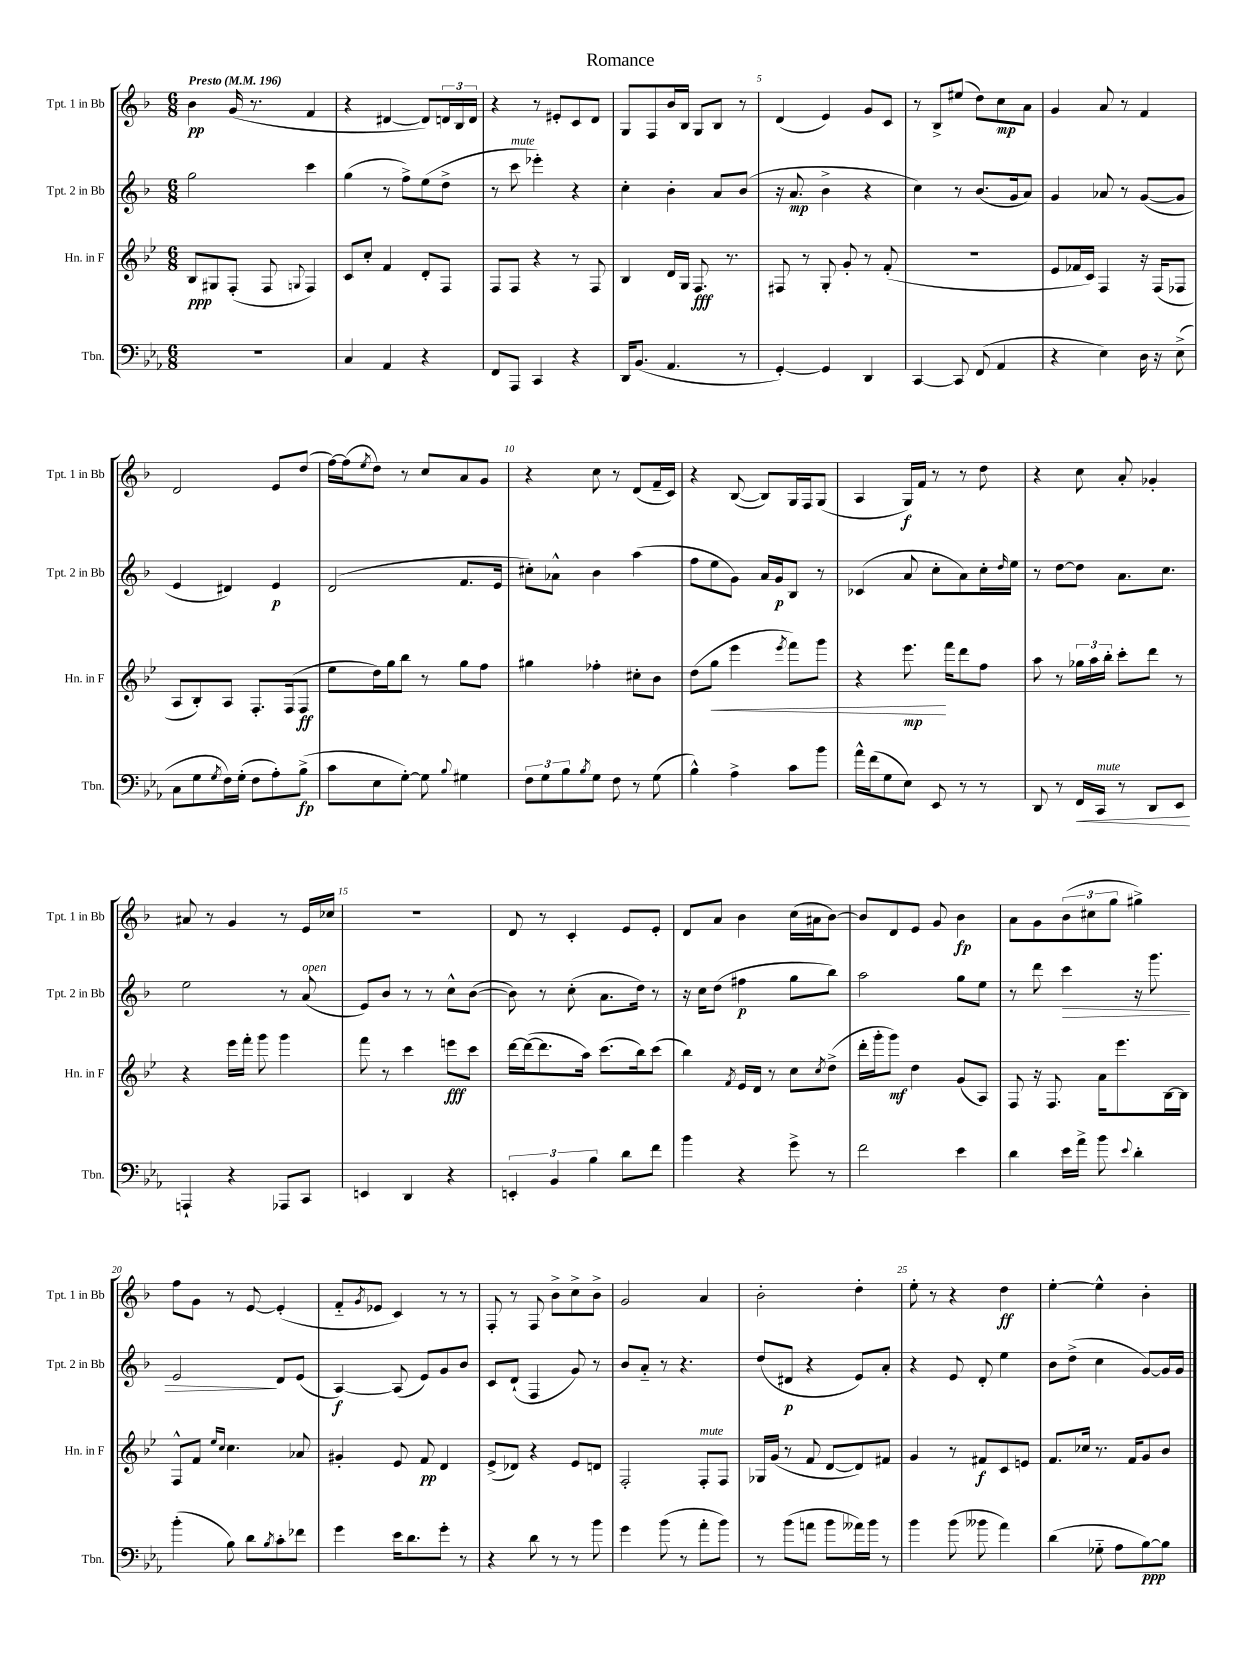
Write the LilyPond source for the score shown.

\header { title = "Romance" }
<<
\new StaffGroup <<
\new Staff = "s0" \with { instrumentName = "Tpt. 1 in Bb" shortInstrumentName = "Tpt. 1 in Bb" } {
    \clef treble \key f \major \numericTimeSignature \time 6/8 \tempo "Presto" 4 = 196
    bes'4\pp g'16( r8. f'4 |
    r4 dis'4~ dis'8) \tuplet 3/2 { d'16 bes16 d'16 } |
    r4 r8 eis'8-. c'8 d'8 |
    g8 f8 bes'16 bes16 g8 bes8 r8 |
    d'4( e'4) g'8 c'8 |
    r8 bes8-> eis''8( d''8) c''8\mp a'8 |
    g'4 a'8 r8 f'4 |
    d'2 e'8 d''8( |
    f''16~) f''16( \acciaccatura { e''8 } d''8) r8 c''8 a'8 g'8 |
    r4 c''8 r8 d'8( f'16-- c'16) |
    r4 bes8~( bes8) g16 f16 g8( |
    a4 g16\f) f'16 r8 r8 d''8 |
    r4 c''8 a'8-. ges'4-. |
    ais'8 r8 g'4 r8 e'16 ces''16 |
    r2. |
    d'8 r8 c'4-. e'8 e'8-. |
    d'8 a'8 bes'4 c''16( ais'16 bes'8~) |
    bes'8 d'8 e'8 g'8 bes'4\fp |
    a'8 g'8 \tuplet 3/2 { bes'8( cis''8 g''8 } gis''4->) |
    f''8 g'8 r8 e'8~ e'4-.( |
    f'8-_ \acciaccatura { g'8 } ees'8 c'4) r8 r8 |
    f8-. r8 f8 bes'8-> c''8-> bes'8-> |
    g'2 a'4 |
    bes'2-. d''4-. |
    e''8-. r8 r4 d''4\ff |
    e''4~-. e''4-^ bes'4-. \bar "|." |
}
\new Staff = "s1" \with { instrumentName = "Tpt. 2 in Bb" shortInstrumentName = "Tpt. 2 in Bb" } {
    \clef treble \key f \major \numericTimeSignature \time 6/8
    g''2 c'''4 |
    g''4( r8 f''8->) e''8( d''8-> |
    r8 c'''8^\markup { \italic "mute" } ees'''4-.) r4 |
    c''4-. bes'4-. a'8 bes'8( |
    r16 a'8.\mp bes'4-> r4 |
    c''4) r8 bes'8.( g'16 a'8) |
    g'4 aes'8 r8 g'8~( g'8 |
    e'4 dis'4) e'4\p |
    d'2( f'8. e'16 |
    cis''8-.) aes'8-^ bes'4 a''4( |
    f''8 e''8 g'8) a'16 g'16\p bes8 r8 |
    ces'4( a'8 c''8-. a'8) c''16-. \grace { d''16 } e''16 |
    r8 d''8~ d''8 a'8. c''8. |
    e''2 r8 a'8^\markup { \italic "open" }( |
    e'8) bes'8 r8 r8 c''8-^ bes'8~( |
    bes'8) r8 c''8-.( a'8. d''16) r8 |
    r16 c''16 d''8( fis''4\p g''8 bes''8) |
    a''2 g''8 e''8 |
    r8 d'''8 c'''4\> r16 g'''8. |
    e'2\! d'8 e'8( |
    a4~\f) a8( e'8) g'8 bes'8 |
    c'8 d'8-!( f4 g'8) r8 |
    bes'8 a'8-_ r8 r4. |
    d''8( dis'8\p r4 e'8) a'8-. |
    r4 e'8 d'8-. e''4 |
    bes'8 d''8->( c''4 g'8~) g'16 g'16 \bar "|." |
}
\new Staff = "s2" \with { instrumentName = "Hn. in F" shortInstrumentName = "Hn. in F" } {
    \clef treble \key bes \major \numericTimeSignature \time 6/8
    bes8\ppp gis8 f8-.( f8 \appoggiatura { g8 } f4) |
    c'8 c''8-. f'4 d'8-. f8 |
    f8 f8 r4 r8 f8 |
    bes4 d'16 g16 f8.\fff r8. |
    fis8 r8 g8-. g'8-. r8 f'8-.( |
    R2. |
    ees'8 fes'16 c'16) f4 r16 f16( fes8 |
    a8 bes8-.) a8 f8.-. f16( f8\ff |
    ees''8 d''16) g''16 bes''8 r8 g''8 f''8 |
    gis''4 fes''4-. cis''8-. bes'8 |
    d''8( g''8\< ees'''4 \acciaccatura { ees'''8 } f'''8) g'''8 |
    r4 ees'''8.\mp\! f'''16 d'''8 f''8 |
    a''8 r8 \tuplet 3/2 { ges''16 a''16 bes''16-. } c'''8-. d'''8 r8 |
    r4 ees'''16 f'''16-. g'''8 g'''4 |
    f'''8 r8 c'''4 e'''8\fff c'''8 |
    d'''16~ d'''16~( d'''8. a''16) c'''8.( bes''16) c'''8( |
    bes''4) \acciaccatura { f'8 } ees'16 d'16 r8 c''8 \acciaccatura { c''8 } d''8->( |
    d'''16-. g'''16-. g'''8\mf) d''4 g'8( a8) |
    f8 r16 f8. a'16 ees'''8. bes16~ bes16 |
    f8-^ f'8 \grace { ees''16 c''16 } c''4. aes'8 |
    gis'4-. ees'8 f'8\pp d'4 |
    ees'8->( des'8) r4 ees'8 d'8 |
    f2-. f8-.^\markup { \italic "mute" } f8 |
    ges16 g'16( r8 f'8 d'8~ d'8) fis'8 |
    g'4 r8 fis'8\f c'8 e'8 |
    f'8. ces''16 r8. f'16 g'8 bes'8 \bar "|." |
}
\new Staff = "s3" \with { instrumentName = "Tbn." shortInstrumentName = "Tbn." } {
    \clef bass \key ees \major \numericTimeSignature \time 6/8
    R2. |
    c4 aes,4 r4 |
    f,8 aes,,8 c,4 r4 |
    d,16 bes,8.( aes,4. r8 |
    g,4~-.) g,4 d,4 |
    c,4~ c,8 f,8( aes,4 |
    r4 ees4) d16 r16 ees8->( |
    c8 g8 \acciaccatura { g8 } f16) g16-.( f8 aes8-.) bes8->\fp( |
    c'8 ees8 g8~-.) g8 \appoggiatura { bes8 } gis4 |
    \tuplet 3/2 { f8 g8 bes8 } \acciaccatura { bes8 } g8 f8 r8 g8( |
    bes4-^) aes4-> c'8 bes'8 |
    aes'16-^ f'16( g8 ees8) ees,8 r8 r8 |
    d,8 r8 f,16\< c,16^\markup { \italic "mute" } r8 d,8 ees,8\! |
    a,,4-! r4 aes,,8 c,8 |
    e,4 d,4 r4 |
    \tuplet 3/2 { e,4-. bes,4 bes4 } d'8 f'8 |
    bes'4 r4 g'8-> r8 |
    f'2 ees'4 |
    d'4 ees'16 aes'16-> bes'8 \appoggiatura { ees'8 } d'4-. |
    bes'4-.( bes8) d'8 \acciaccatura { bes8 } c'8-. fes'8 |
    g'4 ees'16 d'8. g'8-. r8 |
    r4 d'8 r8 r8 bes'8 |
    g'4 bes'8( r8 aes'8-. bes'8) |
    r8 bes'8( a'8 bes'8 aeses'16) bes'16 r8 |
    bes'4 bes'8( beses'8 aes'4) |
    d'4( ges8-_ aes8 bes8~\ppp) bes8 \bar "|." |
}
>>
>>
\layout { \context { \Score \override BarNumber.break-visibility = ##(#f #t #t) barNumberVisibility = #(every-nth-bar-number-visible 5) } }
